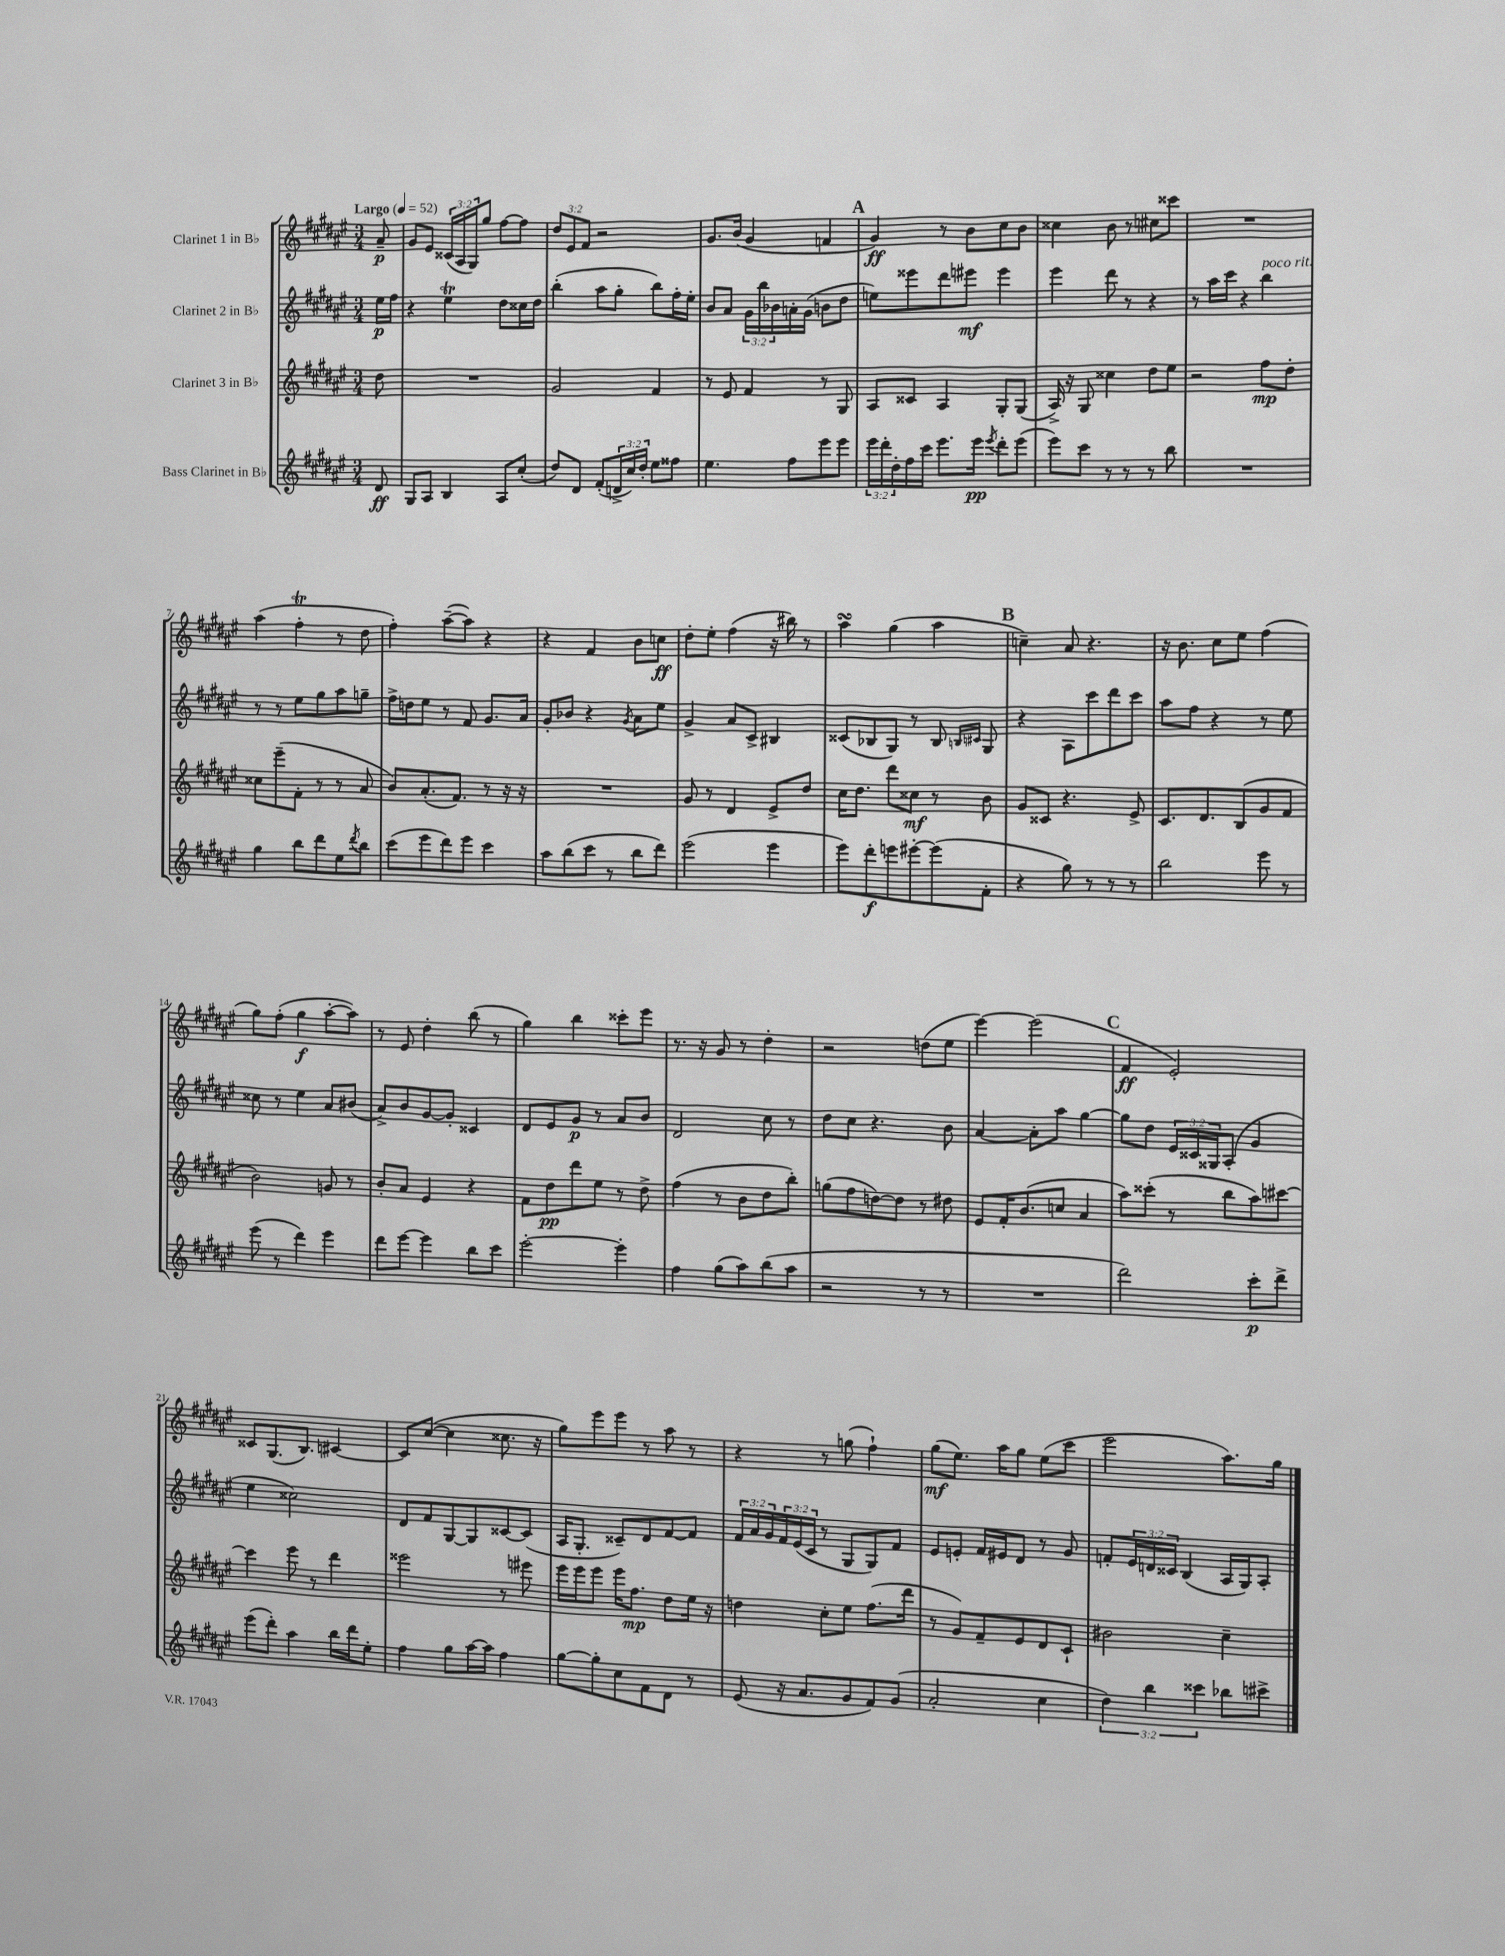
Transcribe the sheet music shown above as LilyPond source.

<<
\new StaffGroup <<
\new Staff = "s0" \with { instrumentName = "Clarinet 1 in Bb" } {
    \clef treble \key fis \major \numericTimeSignature \time 3/4 \override Staff.TupletNumber.text = #tuplet-number::calc-fraction-text \partial 8 \tempo "Largo" 4 = 52
    ais'8--\p |
    gis'8 eis'8 \tuplet 3/2 { cisis'16( ais16 gis16) } gis''8 fis''8~ fis''8 |
    \tuplet 3/2 { dis''8 eis'8 fis'8 } r2 |
    gis'8. b'16( gis'4 f'4 |
    \mark \markup { \bold "A" } gis'4\ff) r8 b'8 cis''8 b'8 |
    cisis''4 b'8 r8 cis''8 cisis'''8 |
    R2. |
    ais''4( fis''4-.\trill r8 dis''8 |
    fis''4-.) ais''8~--( ais''8) r4 |
    r4 fis'4 b'8 c''8\ff |
    dis''8-. eis''8-. fis''4( r16 bis''16) r8 |
    ais''4\turn gis''4( ais''4 |
    \mark \markup { \bold "B" } c''4--) ais'8 r4. |
    r16 b'8. cis''8 eis''8 fis''4( |
    gis''8) fis''8-.( gis''4\f ais''8~-. ais''8) |
    r8 eis'8 dis''4-. b''8( r8 |
    gis''4) b''4 cisis'''8-. eis'''8 |
    r8. r16 gis'8 r8 dis''4-. |
    r2 d''8( eis''8 |
    eis'''4~) eis'''2( |
    \mark \markup { \bold "C" } fis'4\ff eis'2-.) |
    cisis'8 gis8.( b8.) cis'4~ |
    cis'8 cis''8~( cis''4 cisis''8. r16 |
    gis''8) eis'''8 eis'''8 r8 ais''8 r8 |
    r4 r8 g''8( fis''4-!) |
    gis''8\mf( eis''8.) ais''16 gis''8 eis''8( cis'''8 |
    eis'''2 ais''8.) gis''16 \bar "|." |
}
\new Staff = "s1" \with { instrumentName = "Clarinet 2 in Bb" } {
    \clef treble \key fis \major \numericTimeSignature \time 3/4 \override Staff.TupletNumber.text = #tuplet-number::calc-fraction-text \partial 8
    eis''16\p fis''16 |
    r4 eis''4\trill dis''8 cisis''16 dis''16 |
    b''4-.( ais''8 gis''8-. b''8) fis''16-. eis''16-. |
    b'8 ais'8 \tuplet 3/2 { gis'16 b''16 bes'16 } a'16-. gis'16( b'8 dis''8 |
    \mark \markup { \bold "A" } e''8) eisis'''8 dis'''8 eis'''8\mf eis'''4 |
    eis'''4 dis'''8 r8 r4 |
    r8 ais''16 cis'''16 r4 b''4^\markup { \italic "poco rit." } |
    r8 r8 eis''8 gis''8 ais''8 g''8-- |
    fis''16-> d''16 eis''8 r8 fis'8 gis'8. ais'16 |
    gis'8-. bes'8 r4 \acciaccatura { gis'8 } ais'8 eis''8 |
    gis'4-> ais'8 cis'8-> bis4 |
    cisis'8( bes8 gis8) r8 bes8 \grace { b16 cis'16 } gis8 |
    \mark \markup { \bold "B" } r4 ais8 cis'''8 dis'''8 cis'''8 |
    ais''8 fis''8 r4 r8 eis''8 |
    cisis''8 r8 eis''4 ais'8 bis'8( |
    ais'8->) b'8 gis'8~ gis'8-. cisis'4 |
    dis'8 eis'8 gis'8\p r8 ais'8 b'8 |
    dis'2 cis''8 r8 |
    dis''8 cis''8 r4. b'8 |
    ais'4~ ais'8-. ais''8 gis''4~ |
    \mark \markup { \bold "C" } gis''8 dis''8 \tuplet 3/2 { eis'16 cisis'16 gisis16 } ais8-.( gis'4 |
    eis''4 cisis''2) |
    dis'8 fis'8 gis8~ gis8 cisis'8~ cisis'8( |
    ais16 gis8.-. cisis'8--) dis'8 fis'8~ fis'8 |
    \tuplet 3/2 { fis'16 ais'16 gis'16 } \tuplet 3/2 { fis'16 eis'16( cis'16 } r8 gis8 gis8) fis'8 |
    eis'8 e'8-. fis'16 eis'16 dis'8 r8 gis'8 |
    f'8-. \tuplet 3/2 { eis'16 d'16 cisis'16 } b4( ais16 gis16) ais8-. \bar "|." |
}
\new Staff = "s2" \with { instrumentName = "Clarinet 3 in Bb" } {
    \clef treble \key fis \major \numericTimeSignature \time 3/4 \partial 8
    dis''8 |
    R2. |
    gis'2 fis'4 |
    r8 eis'8 fis'4 r8 gis8 |
    \mark \markup { \bold "A" } ais8 cisis'8 ais4 gis8-. gis8( |
    ais16->) r16 gis8 cisis''4 dis''8 eis''8 |
    r2 fis''8\mp dis''8-. |
    cisis''8 eis'''8--( fis'8-. r8 r8 ais'8 |
    b'8) ais'8.-.( fis'8.) r8 r16 r16 |
    R2. |
    gis'8 r8 dis'4 eis'8-> dis''8 |
    cis''16 dis''8. dis'''8 cisis''8\mf r8 b'8 |
    \mark \markup { \bold "B" } gis'8 cisis'8 r4. eis'8-> |
    cis'8. dis'8. b8( gis'8 fis'8 |
    b'2) g'8 r8 |
    b'8-. ais'8 eis'4 r4 |
    fis'8 dis''8\pp dis'''8 eis''8 r8 dis''8-> |
    fis''4( r8 b'8 dis''8 b''8-.) |
    g''8( fis''8 d''8~) d''8 r8 dis''8 |
    eis'8 fis'16-. b'8.( c''8 ais'4 |
    \mark \markup { \bold "C" } ais''8) cisis'''8-.( r8 b''8 ais''8) cis'''8~ |
    cis'''4 eis'''8 r8 dis'''4 |
    eisis'''2 r8 eis'''8 |
    eis'''16 eis'''16 eis'''8 eis'''16 fis''8.\mp dis''8 eis''16 r16 |
    d''4 cis''8-. eis''8 fis''8.( dis'''16 |
    r8 gis'8) fis'8-- eis'8 dis'8 cis'8-! |
    bis'2 cis''4-- \bar "|." |
}
\new Staff = "s3" \with { instrumentName = "Bass Clarinet in Bb" } {
    \clef treble \key fis \major \numericTimeSignature \time 3/4 \override Staff.TupletNumber.text = #tuplet-number::calc-fraction-text \partial 8
    dis'8\ff |
    gis8 ais8 b4 ais8 cis''8-.( |
    dis''8) dis'8 fis'8-.( \tuplet 3/2 { d'16-> cis''16) dis''16-. } eis''8 fisis''8 |
    eis''4. fis''8 eis'''8 eis'''8 |
    \mark \markup { \bold "A" } \tuplet 3/2 { eis'''16 dis'''16-. dis''16-. } fis''16 cis'''16 eis'''8. eis'''16\pp \acciaccatura { eis'''8 } dis'''8-. eis'''8( |
    eis'''8) cis'''8 r8 r8 r8 b''8 |
    R2. |
    gis''4 b''8 dis'''8 eis''8 \acciaccatura { dis'''8 } b''8 |
    cis'''8( eis'''8 dis'''8) eis'''8 cis'''4 |
    ais''8 b''8( cis'''8 r8 b''8 dis'''8) |
    eis'''2( eis'''4 |
    eis'''8) dis'''8-.\f e'''8 eis'''8~-. eis'''8( fis'8-. |
    \mark \markup { \bold "B" } r4 gis''8) r8 r8 r8 |
    b''2 eis'''8 r8 |
    eis'''8( r8 dis'''4) eis'''4 |
    dis'''8 eis'''8~ eis'''4 b''8 cis'''8 |
    eis'''2~-. eis'''4-. |
    fis''4 gis''8( ais''8) b''8( ais''8 |
    r2 r8 r8 |
    R2. |
    \mark \markup { \bold "C" } dis'''2) cis'''8-.\p dis'''8-> |
    eis'''8( dis'''8-.) ais''4 b''16 dis'''16 eis''8-. |
    fis''4 gis''8 ais''16~ ais''16 fis''4 |
    gis''8~ gis''8-. cis''8 fis'8 dis'8 r8 |
    eis'8( r16 ais'8. gis'8 fis'8) gis'8( |
    ais'2-. cis''4 |
    \tuplet 3/2 { dis''4) b''4 cisis'''4 } bes''8 cis'''8-> \bar "|." |
}
>>
>>
